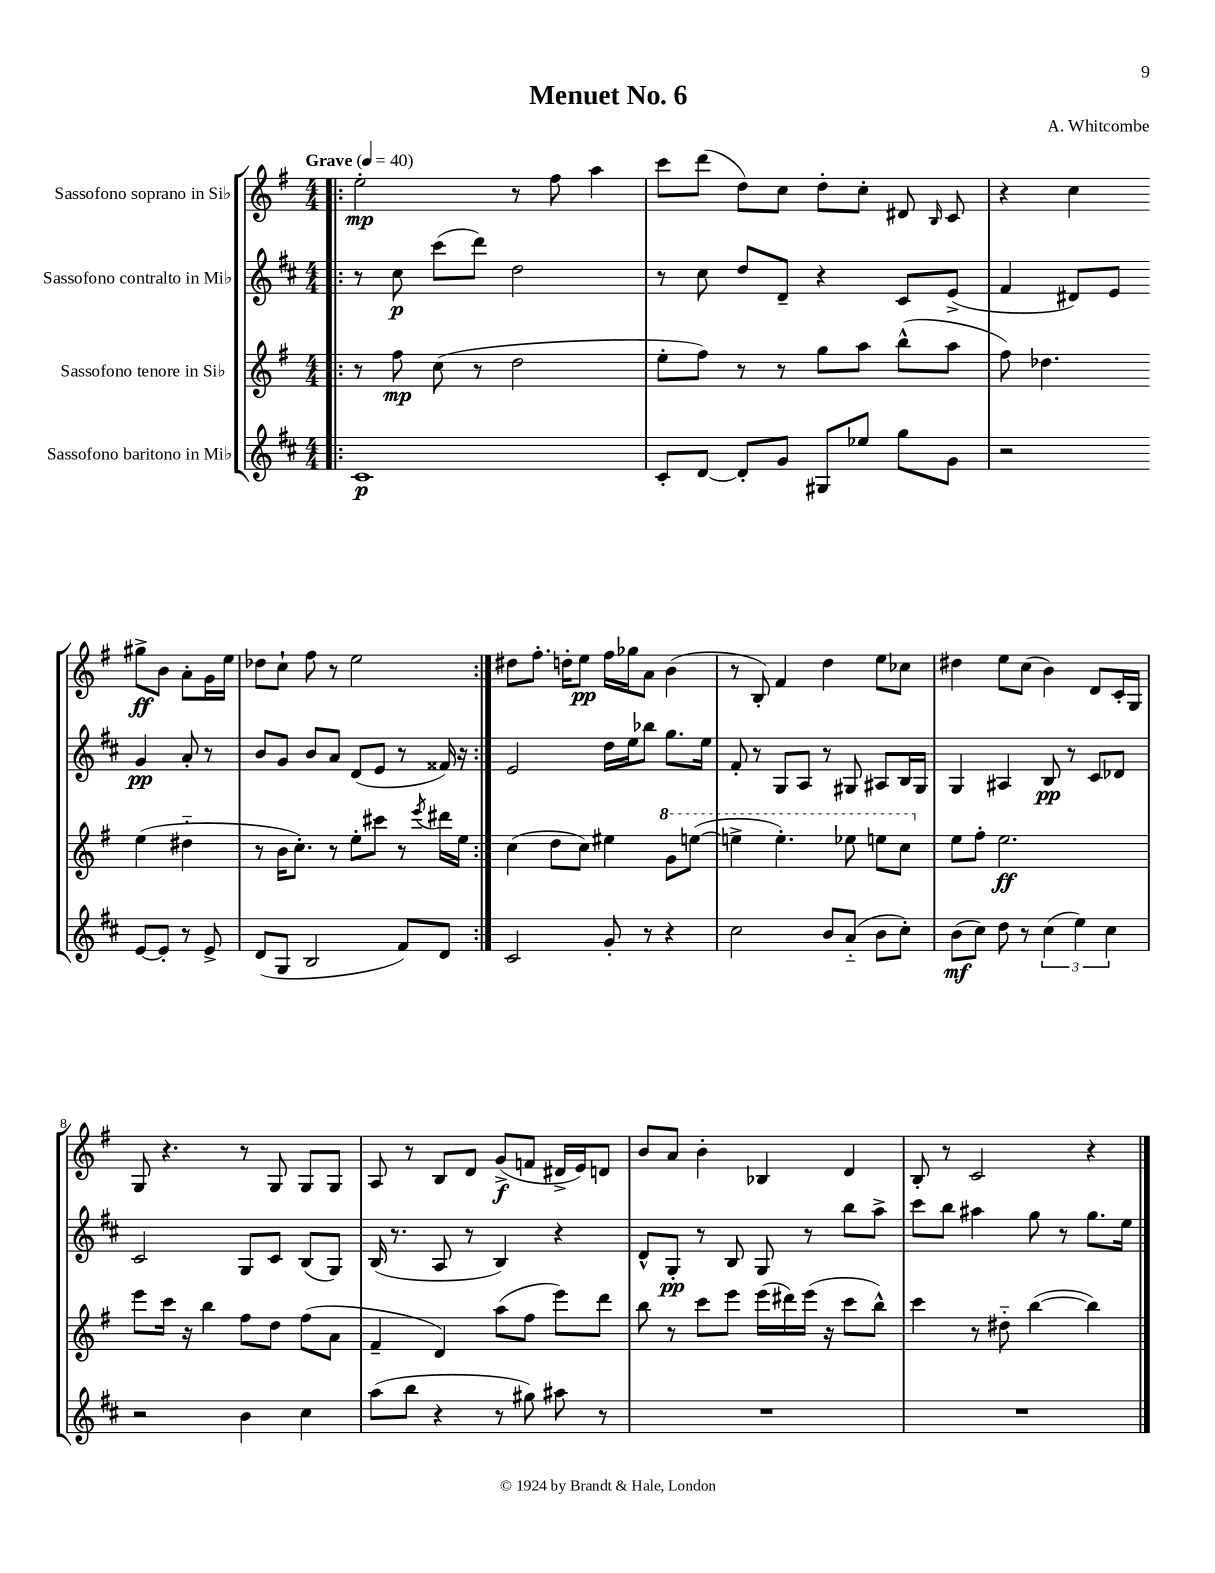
\header { title = "Menuet No. 6" composer = "A. Whitcombe" }
<<
\new StaffGroup <<
\new Staff = "s0" \with { instrumentName = "Sassofono soprano in Sib" } {
    \clef treble \key g \major \numericTimeSignature \time 4/4 \tempo "Grave" 4 = 40
    \autoBeamOff \repeat volta 2 { \bar ".|:" e''2-.\mp r8 fis''8 a''4 |
    c'''8[ d'''8]( d''8[) c''8] d''8[-. c''8]-. dis'8 \grace { b16 } c'8 |
    r4 c''4 gis''8[->\ff b'8] a'8[-. g'16 e''16] |
    des''8[ c''8]-! fis''8 r8 e''2 | }
    dis''8[ fis''8.]-. d''16[-. e''8]\pp fis''16[ ges''16 a'8] b'4( |
    r8 b8-.) fis'4 d''4 e''8[ ces''8] |
    dis''4 e''8[ c''8]( b'4) d'8[ c'16-. g16] |
    g8 r4. r8 g8 g8[ g8] |
    a8 r8 b8[ d'8] g'8[->\f( f'8] dis'16[-> e'16) d'8] |
    b'8[ a'8] b'4-. bes4 d'4 |
    b8-. r8 c'2 r4 \bar "|." |
}
\new Staff = "s1" \with { instrumentName = "Sassofono contralto in Mib" } {
    \clef treble \key d \major \numericTimeSignature \time 4/4
    \autoBeamOff \repeat volta 2 { \bar ".|:" r8 cis''8\p cis'''8[( d'''8]) d''2 |
    r8 cis''8 d''8[ d'8]-- r4 cis'8[ e'8]->( |
    fis'4 dis'8[) e'8] g'4\pp a'8-. r8 |
    b'8[ g'8] b'8[ a'8] d'8[( e'8] r8 fisis'16) r16 | }
    e'2 d''16[ e''16 bes''8] g''8.[ e''16] |
    fis'8-. r8 g8[ a8] r8 gis8 ais8[ b16 gis16] |
    g4 ais4 b8\pp r8 cis'8[ des'8] |
    cis'2 g8[ cis'8] b8[( g8]) |
    b16( r8. a8 r8 b4) r4 |
    d'8[-^ g8]-.\pp r8 b8 g8 r8 b''8[ a''8]-> |
    cis'''8[ b''8] ais''4 g''8 r8 g''8.[ e''16] \bar "|." |
}
\new Staff = "s2" \with { instrumentName = "Sassofono tenore in Sib" } {
    \clef treble \key g \major \numericTimeSignature \time 4/4
    \autoBeamOff \repeat volta 2 { \bar ".|:" r8 fis''8\mp c''8( r8 d''2 |
    e''8[-. fis''8]) r8 r8 g''8[ a''8] b''8[-^( a''8] |
    fis''8) des''4. e''4( dis''4-_ |
    r8 b'16[ c''8.]-.) r8 e''8[-. cis'''8] r8 \acciaccatura { e'''8 } dis'''16[ e''16] | }
    c''4( d''8[ c''8]) eis''4 \ottava #1 g''8[ e'''!8]~( |
    e'''!4-> e'''4.-.) ees'''8 e'''8[ c'''8] \ottava #0 |
    e''8[ fis''8]-. e''2.\ff |
    e'''8[ c'''16] r16 b''4 fis''8[ d''8] fis''8[( a'8] |
    fis'4-- d'4) a''8[( fis''8] e'''8[) d'''8] |
    b''8 r8 c'''8[ e'''8] e'''16[( dis'''16) e'''16]( r16 c'''8[ b''8]-^) |
    c'''4 r8 dis''8-_ b''4~( b''4) \bar "|." |
}
\new Staff = "s3" \with { instrumentName = "Sassofono baritono in Mib" } {
    \clef treble \key d \major \numericTimeSignature \time 4/4
    \autoBeamOff \repeat volta 2 { \bar ".|:" cis'1\p |
    cis'8[-. d'8]~ d'8[-. g'8] gis8[ ees''8] g''8[ g'8] |
    r2 e'8[~ e'8]-. r8 e'8-> |
    d'8[( g8] b2 fis'8[) d'8] | }
    cis'2 g'8-. r8 r4 |
    cis''2 b'8[ a'8]-_( b'8[ cis''8]-.) |
    b'8[\mf( cis''8]) d''8 r8 \tuplet 3/2 { cis''4( e''4) cis''4 } |
    r2 b'4 cis''4 |
    a''8[( b''8] r4 r8 gis''8) ais''8 r8 |
    R1 |
    R1 \bar "|." |
}
>>
>>
